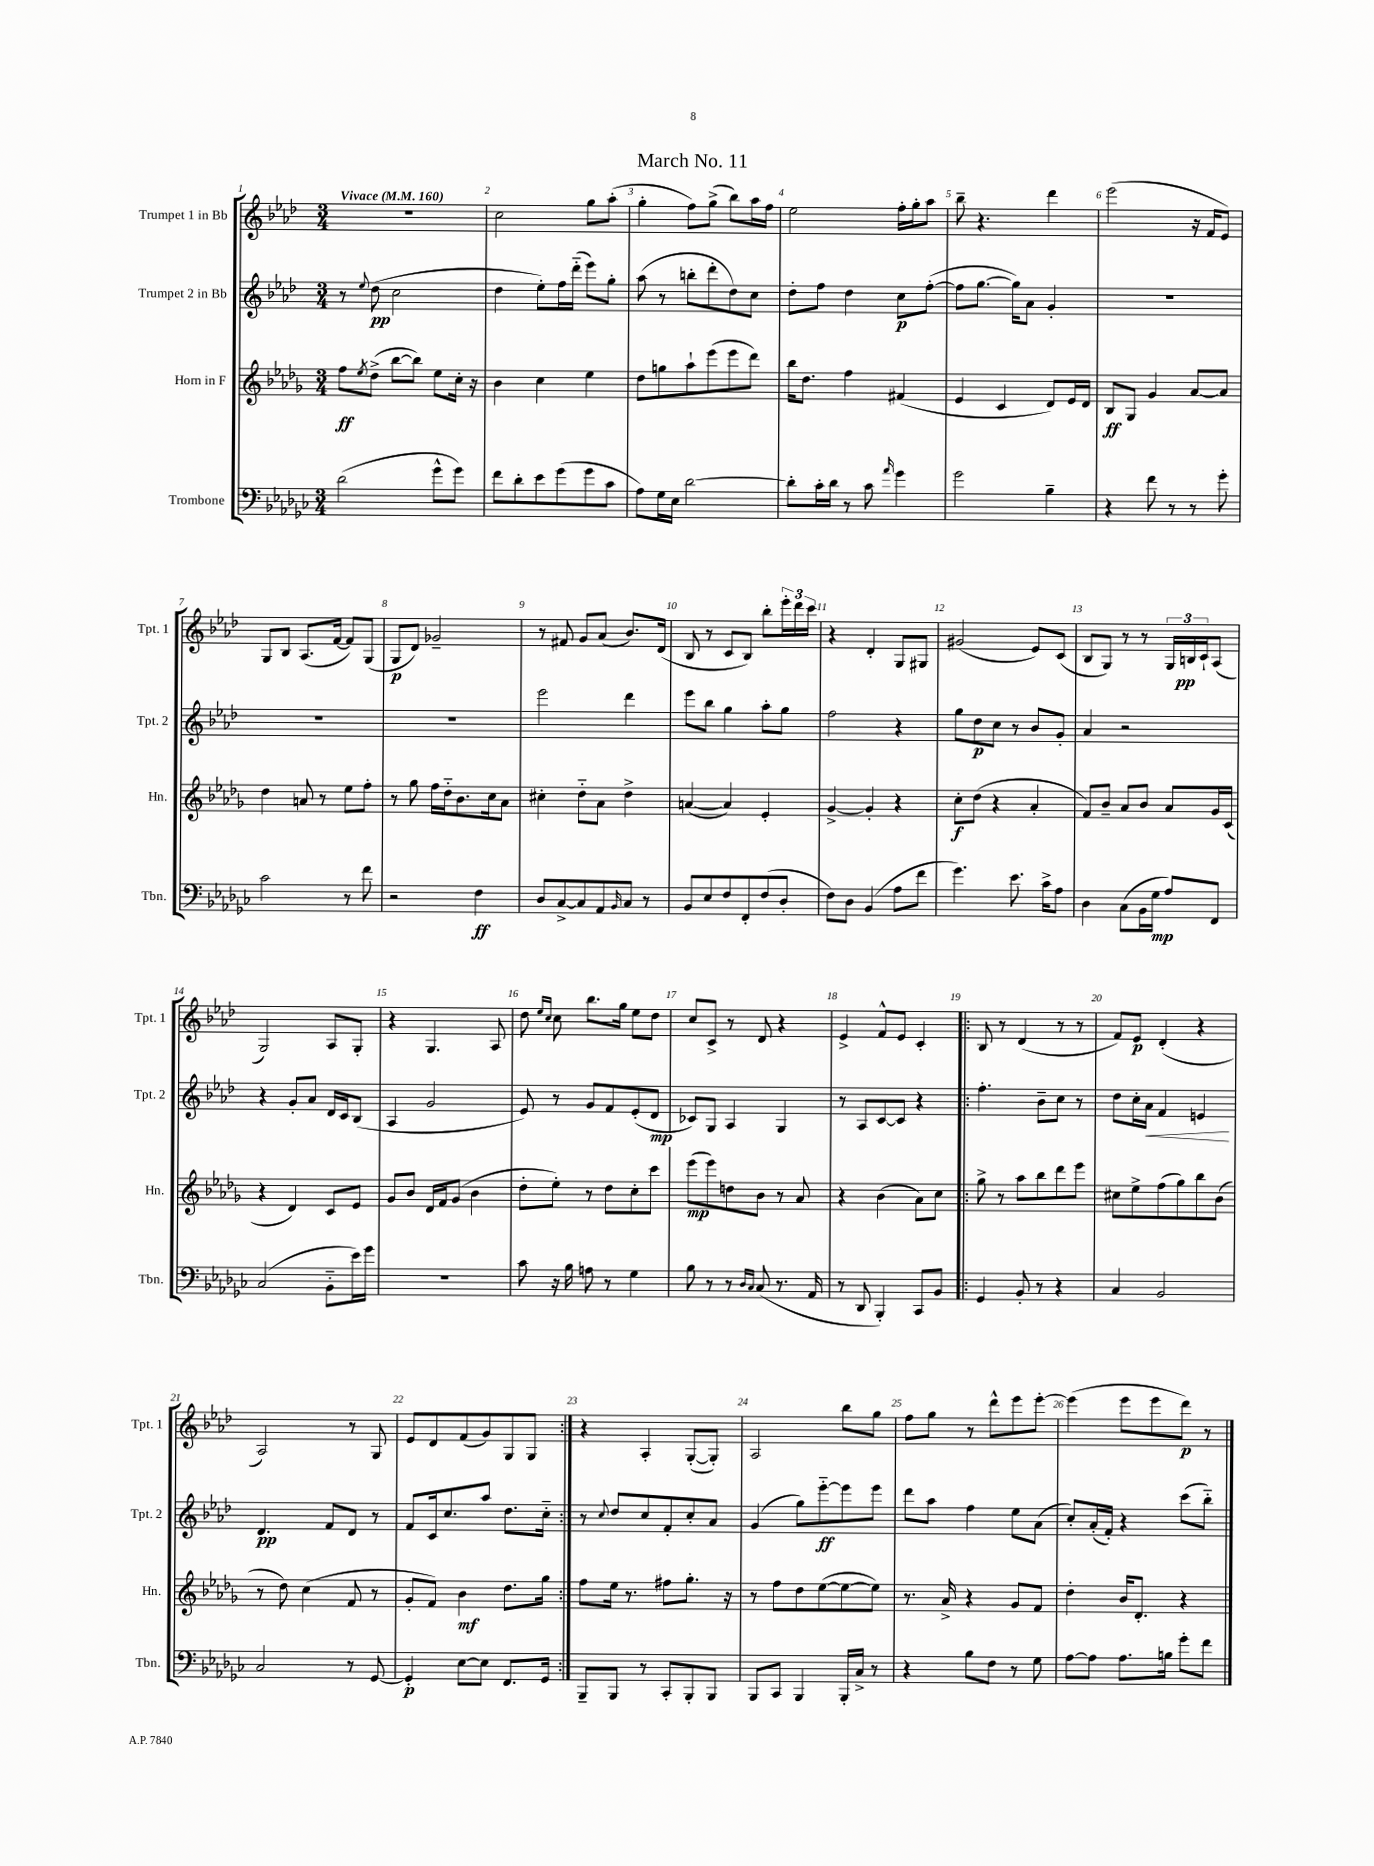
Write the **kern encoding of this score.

**kern	**dynam	**kern	**dynam	**kern	**dynam	**kern	**dynam
*part4	*part4	*part3	*part3	*part2	*part2	*part1	*part1
*staff4	*staff4	*staff3	*staff3	*staff2	*staff2	*staff1	*staff1
*I"Trombone	*	*I"Horn in F	*	*I"Trumpet 2 in Bb	*	*I"Trumpet 1 in Bb	*
*I'Tbn.	*	*I'Hn.	*	*I'Tpt. 2	*	*I'Tpt. 1	*
*clefF4	*	*clefG2	*	*clefG2	*	*clefG2	*
*k[b-e-a-d-g-c-]	*	*k[b-e-a-d-g-]	*	*k[b-e-a-d-]	*	*k[b-e-a-d-]	*
*M3/4	*	*M3/4	*	*M3/4	*	*M3/4	*
*MM160	*	*MM160	*	*MM160	*	*MM160	*
=1	=1	=1	=1	=1	=1	=1	=1
!	!	!	!	!	!	!LO:TX:a:B:t=Vivace	!
(2d-\	.	8ff\L	ff	8r	.	2.r	.
.	.	8qee-/	.	8qqee-/	.	.	.
.	.	(8dd-^\J	.	(8dd-\	pp	.	.
.	.	[8bb-\L	.	2cc\	.	.	.
.	.	8bb-\J])	.	.	.	.	.
8g-^^\L	.	8ee-\L	.	.	.	.	.
8g-\J)	.	16cc'\Jk	.	.	.	.	.
.	.	16r	.	.	.	.	.
=2	=2	=2	=2	=2	=2	=2	=2
8f\L	.	4b-\	.	4dd-\	.	2cc\	.
8d-'\	.	.	.	.	.	.	.
8e-\	.	4cc\	.	8ee-'\L)	.	.	.
(8g-\	.	.	.	16ff\L	.	.	.
.	.	.	.	(16ddd-\JJ	.	.	.
8g-\	.	4ee-\	.	8eee-\L)	.	8gg\L	.
8c-\J	.	.	.	8gg'\J	.	(8aa-'\J	.
=3	=3	=3	=3	=3	=3	=3	=3
8A-\L)	.	8dd-\L	.	(8aa-\	.	4gg'\	.
16G-\L	.	8ggn\	.	8r	.	.	.
16E-\JJ	.	.	.	.	.	.	.
[2d-\	.	8aa-`\	.	8bbn'\L	.	8ff\L)	.
.	.	(8eee-\	.	8ddd-'\	.	(8gg^\J	.
.	.	8eee-\	.	8dd-\)	.	8bb-\L)	.
.	.	8ddd-\J)	.	8cc\J	.	16aa-\L	.
.	.	.	.	.	.	16ff\JJ	.
=4	=4	=4	=4	=4	=4	=4	=4
8d-'\L]	.	16bb-\KL	.	8dd-'\L	.	2ee-\	.
.	.	8.dd-\J	.	.	.	.	.
16c-'\L	.	.	.	8ff\J	.	.	.
16d-\JJ	.	.	.	.	.	.	.
8r	.	4ff\	.	4dd-\	.	.	.
8c-\	.	.	.	.	.	.	.
16qqa-/	.	.	.	.	.	.	.
4g-\	.	(4f#X/	.	8cc\L	p	16ff'\LL	.
.	.	.	.	.	.	16gg'\J	.
.	.	.	.	([8ff'\J	.	8aa-\J	.
=5	=5	=5	=5	=5	=5	=5	=5
2g-\	.	4e-/	.	8ff\L]	.	8bb-~\	.
.	.	.	.	[8.gg\J	.	4.r	.
.	.	4c/	.	.	.	.	.
.	.	.	.	16gg\KL])	.	.	.
.	.	.	.	8a-\J	.	.	.
4B-~\	.	8d-/L)	.	4g'/	.	4ddd-\	.
.	.	16e-/L	.	.	.	.	.
.	.	16d-/JJ	.	.	.	.	.
=6	=6	=6	=6	=6	=6	=6	=6
4r	.	8B-/L	ff	2.r	.	(2eee-\	.
.	.	8G-/J	.	.	.	.	.
8f\	.	4g-/	.	.	.	.	.
8r	.	.	.	.	.	.	.
8r	.	[8a-/L	.	.	.	16r	.
.	.	.	.	.	.	16f/KL	.
8g-'\	.	8a-/J]	.	.	.	8e-/J)	.
!!LO:LB:g=z
=7	=7	=7	=7	=7	=7	=7	=7
2c-\	.	4dd-\	.	2.r	.	8G/L	.
.	.	.	.	.	.	8B-/J	.
.	.	8an/	.	.	.	(8.A-/L	.
.	.	8r	.	.	.	.	.
.	.	.	.	.	.	[16f/Jk	.
8r	.	8ee-\L	.	.	.	8f/L])	.
8f\	.	8ff'\J	.	.	.	(8G/J	.
=8	=8	=8	=8	=8	=8	=8	=8
2r	.	8r	.	2.r	.	8G/L	p
.	.	8gg-\	.	.	.	8d-/J)	.
.	.	16ff\LL	.	.	.	2g-X~/	.
.	.	16dd-\J	.	.	.	.	.
.	.	8.b-\	.	.	.	.	.
4F\	ff	.	.	.	.	.	.
.	.	16cc\k	.	.	.	.	.
.	.	8a-\J	.	.	.	.	.
=9	=9	=9	=9	=9	=9	=9	=9
8D-/L	.	4cc#X'\	.	2eee-\	.	8r	.
[8C-^/	.	.	.	.	.	8f#X/	.
8C-/]	.	8dd-\L	.	.	.	8g/L	.
8AA-/	.	8a-\J	.	.	.	(8a-/J	.
16qqBB-/	.	.	.	.	.	.	.
8C-/J	.	4dd-^\	.	4ddd-\	.	8.b-/L)	.
8r	.	.	.	.	.	.	.
.	.	.	.	.	.	(16d-/Jk	.
=10	=10	=10	=10	=10	=10	=10	=10
8BB-/L	.	([4an/	.	8eee-\L	.	8B-/	.
8E-/	.	.	.	8bb-\J	.	8r	.
8F/	.	4a/])	.	4gg\	.	8c/L	.
8FF'/	.	.	.	.	.	8B-/J)	.
(8F/	.	4e-'/	.	8aa-'\L	.	8bb-'\L	.
8D-'/J	.	.	.	8gg\J	.	24eee-'\L	.
.	.	.	.	.	.	24ddd-\	.
.	.	.	.	.	.	24ccc\JJ	.
=11	=11	=11	=11	=11	=11	=11	=11
8F\L)	.	[4g-^/	.	2ff\	.	4r	.
8D-\J	.	.	.	.	.	.	.
(4BB-/	.	4g-'/]	.	.	.	4d-'/	.
8A-\L	.	4r	.	4r	.	8G/L	.
8f\J	.	.	.	.	.	8G#X/J	.
=12	=12	=12	=12	=12	=12	=12	=12
4.g-\)	.	8cc'\L	f	8gg\L	.	(2g#X/	.
.	.	(8dd-\J	.	8dd-\	p	.	.
.	.	4r	.	8cc\J	.	.	.
8.e-\	.	.	.	8r	.	.	.
.	.	4a-'/	.	8b-/L	.	8e-/L)	.
16c-^\KL	.	.	.	.	.	.	.
8A-\J	.	.	.	8g'/J	.	(8c/J	.
=13	=13	=13	=13	=13	=13	=13	=13
4D-\	.	8f/L)	.	4a-/	.	8B-/L	.
.	.	8b-~/J	.	.	.	8G/J)	.
(8C-\L	.	8a-/L	.	2r	.	8r	.
16BB-\L	.	8b-/J	.	.	.	8r	.
16G-\JJ	mp	.	.	.	.	.	.
8A-/L)	.	8a-/L	.	.	.	24G/LL	.
.	.	.	.	.	.	24Bn/	pp
.	.	.	.	.	.	24c`/J	.
8FF/J	.	16g-/L	.	.	.	(8A-/J	.
.	.	(16c/JJ	.	.	.	.	.
!!LO:LB:g=z
=14	=14	=14	=14	=14	=14	=14	=14
(2C-/	.	4r	.	4r	.	2G/)	.
.	.	4d-/)	.	8g'/L	.	.	.
.	.	.	.	8a-/J	.	.	.
8BB-\L	.	8c/L	.	16d-/LL	.	8A-/L	.
.	.	.	.	16c/J	.	.	.
16e-\L)	.	8e-/J	.	(8B-/J	.	8G'/J	.
16g-\JJ	.	.	.	.	.	.	.
=15	=15	=15	=15	=15	=15	=15	=15
2.r	.	8g-/L	.	4A-/	.	4r	.
.	.	8b-/J	.	.	.	.	.
.	.	16d-/LL	.	2g/	.	4.G/	.
.	.	16f/J	.	.	.	.	.
.	.	(8g-/J	.	.	.	.	.
.	.	4b-\	.	.	.	.	.
.	.	.	.	.	.	8A-/	.
=16	=16	=16	=16	=16	=16	=16	=16
8c-\	.	8dd-'\L	.	8e-/)	.	8dd-\	.
.	.	.	.	.	.	16qqee-/LL	.
.	.	.	.	.	.	16qqcc/JJ	.
16r	.	8ee-'\J)	.	8r	.	8cc\	.
16B-\	.	.	.	.	.	.	.
8An\	.	8r	.	8g/L	.	8.bb-\L	.
8r	.	8dd-\L	.	8f/	.	.	.
.	.	.	.	.	.	16gg\Jk	.
4G-\	.	8cc'\	.	(8e-'/	.	8ee-\L	.
.	.	8ccc\J	.	8d-/J	mp	8dd-\J	.
=17	=17	=17	=17	=17	=17	=17	=17
8B-\	.	(8eee-\L	mp	8c-X/L)	.	8cc/L	.
8r	.	8eee-\)	.	8G/J	.	8c^/J	.
8r	.	8ddn\	.	4A-/	.	8r	.
16qqD-/LL	.	.	.	.	.	.	.
16qqC-/JJ	.	.	.	.	.	.	.
(8C-/	.	8b-\J	.	.	.	8d-/	.
8.r	.	8r	.	4G/	.	4r	.
.	.	8a-/	.	.	.	.	.
16AA-/	.	.	.	.	.	.	.
=18	=18	=18	=18	=18	=18	=18	=18
8r	.	4r	.	8r	.	4e-^/	.
8DD-/	.	.	.	8A-/L	.	.	.
4BBB-'/)	.	(4b-\	.	[8c/	.	8f^^/L	.
.	.	.	.	8c/J]	.	8e-/J	.
8CC-/L	.	8a-\L)	.	4r	.	4c'/	.
8BB-/J	.	8cc\J	.	.	.	.	.
=19!|:	=19!|:	=19!|:	=19!|:	=19!|:	=19!|:	=19!|:	=19!|:
4GG-/	.	8gg-^\	.	4.ff'\	.	8B-/	.
.	.	8r	.	.	.	8r	.
8BB-'/	.	8aa-\L	.	.	.	(4d-/	.
8r	.	8bb-\	.	8b-~\L	.	.	.
4r	.	8ddd-\	.	8cc\J	.	8r	.
.	.	8eee-\J	.	8r	.	8r	.
=20	=20	=20	=20	=20	=20	=20	=20
4C-/	.	8cc#X\L	.	8dd-\L	.	8f/L)	.
.	.	8ee-^\	.	16cc'\L	.	8e-/J	p
!	!	!	!	!	!LO:HP:b	!	!
.	.	.	.	16a-\JJ	<	.	.
2BB-/	.	(8ff\	.	4f/	.	(4d-'/	.
.	.	8gg-\)	.	.	.	.	.
.	.	8bb-\	.	4en/	.	4r	.
.	.	(8b-\J	.	.	.	.	.
.	.	.	.	.	[	.	.
!!LO:LB:g=z
=21	=21	=21	=21	=21	=21	=21	=21
2C-/	.	8r	.	4.d-/	pp	2A-/)	.
.	.	8dd-\)	.	.	.	.	.
.	.	(4cc\	.	.	.	.	.
.	.	.	.	8f/L	.	.	.
8r	.	8f/	.	8d-/J	.	8r	.
[8GG-/	.	8r	.	8r	.	8G/	.
=22	=22	=22	=22	=22	=22	=22	=22
4GG-'/]	p	8g-'/L	.	8f/L	.	8e-/L	.
.	.	8f/J)	.	16c/k	.	8d-/	.
.	.	.	.	8.cc/	.	.	.
[8E-\L	.	4b-\	mf	.	.	(8f/	.
8E-\J]	.	.	.	8aa-/J	.	8g/)	.
8.FF/L	.	8.dd-\L	.	8.dd-\L	.	8G/	.
.	.	.	.	.	.	8G/J	.
16GG-/Jk	.	16gg-\Jk	.	16cc\Jk	.	.	.
=23:|!	=23:|!	=23:|!	=23:|!	=23:|!	=23:|!	=23:|!	=23:|!
8BBB-~/L	.	8ff\L	.	8r	.	4r	.
.	.	.	.	8qqcc/	.	.	.
8BBB-/J	.	16ee-\Jk	.	8dd-/L	.	.	.
.	.	8.r	.	.	.	.	.
8r	.	.	.	8cc/	.	4A-'/	.
8CC-'/L	.	8ff#X\L	.	8f'/	.	.	.
8BBB-'/	.	8.gg-'\J	.	8cc'/	.	([8G'/L	.
8BBB-/J	.	.	.	8a-/J	.	8G'/J])	.
.	.	16r	.	.	.	.	.
=24	=24	=24	=24	=24	=24	=24	=24
8BBB-/L	.	8r	.	(4g/	.	2A-/	.
8CC-/J	.	8ff\L	.	.	.	.	.
4BBB-/	.	8dd-\	.	8gg\L)	.	.	.
.	.	([8ee-\	.	[8eee-\	ff	.	.
16BBB-'/LL	.	8ee-\_	.	8eee-\]	.	8bb-\L	.
16C-^/JJ	.	.	.	.	.	.	.
8r	.	8ee-\J])	.	8eee-\J	.	8gg\J	.
=25	=25	=25	=25	=25	=25	=25	=25
4r	.	8.r	.	8ddd-\L	.	8ff\L	.
.	.	.	.	8aa-\J	.	8gg\J	.
.	.	16a-^/	.	.	.	.	.
8B-\L	.	4r	.	4ff\	.	8r	.
8F\J	.	.	.	.	.	8ddd-^^\L	.
8r	.	8g-/L	.	8ee-\L	.	8eee-\	.
8G-\	.	8f/J	.	(8a-\J	.	[8eee-'\J	.
=26	=26	=26	=26	=26	=26	=26	=26
[8A-\L	.	4dd-'\	.	8cc'/L)	.	(4eee-\]	.
8A-\J]	.	.	.	(16a-'/L	.	.	.
.	.	.	.	16f'/JJ)	.	.	.
8.A-\L	.	16b-/KL	.	4r	.	8eee-\L	.
.	.	8.d-'/J	.	.	.	.	.
.	.	.	.	.	.	8eee-\	.
16Bn\Jk	.	.	.	.	.	.	.
8g-'\L	.	4r	.	(8ccc\L	.	8ddd-\J)	p
8f\J	.	.	.	8bb-\J)	.	8r	.
==	==	==	==	==	==	==	==
*-	*-	*-	*-	*-	*-	*-	*-
